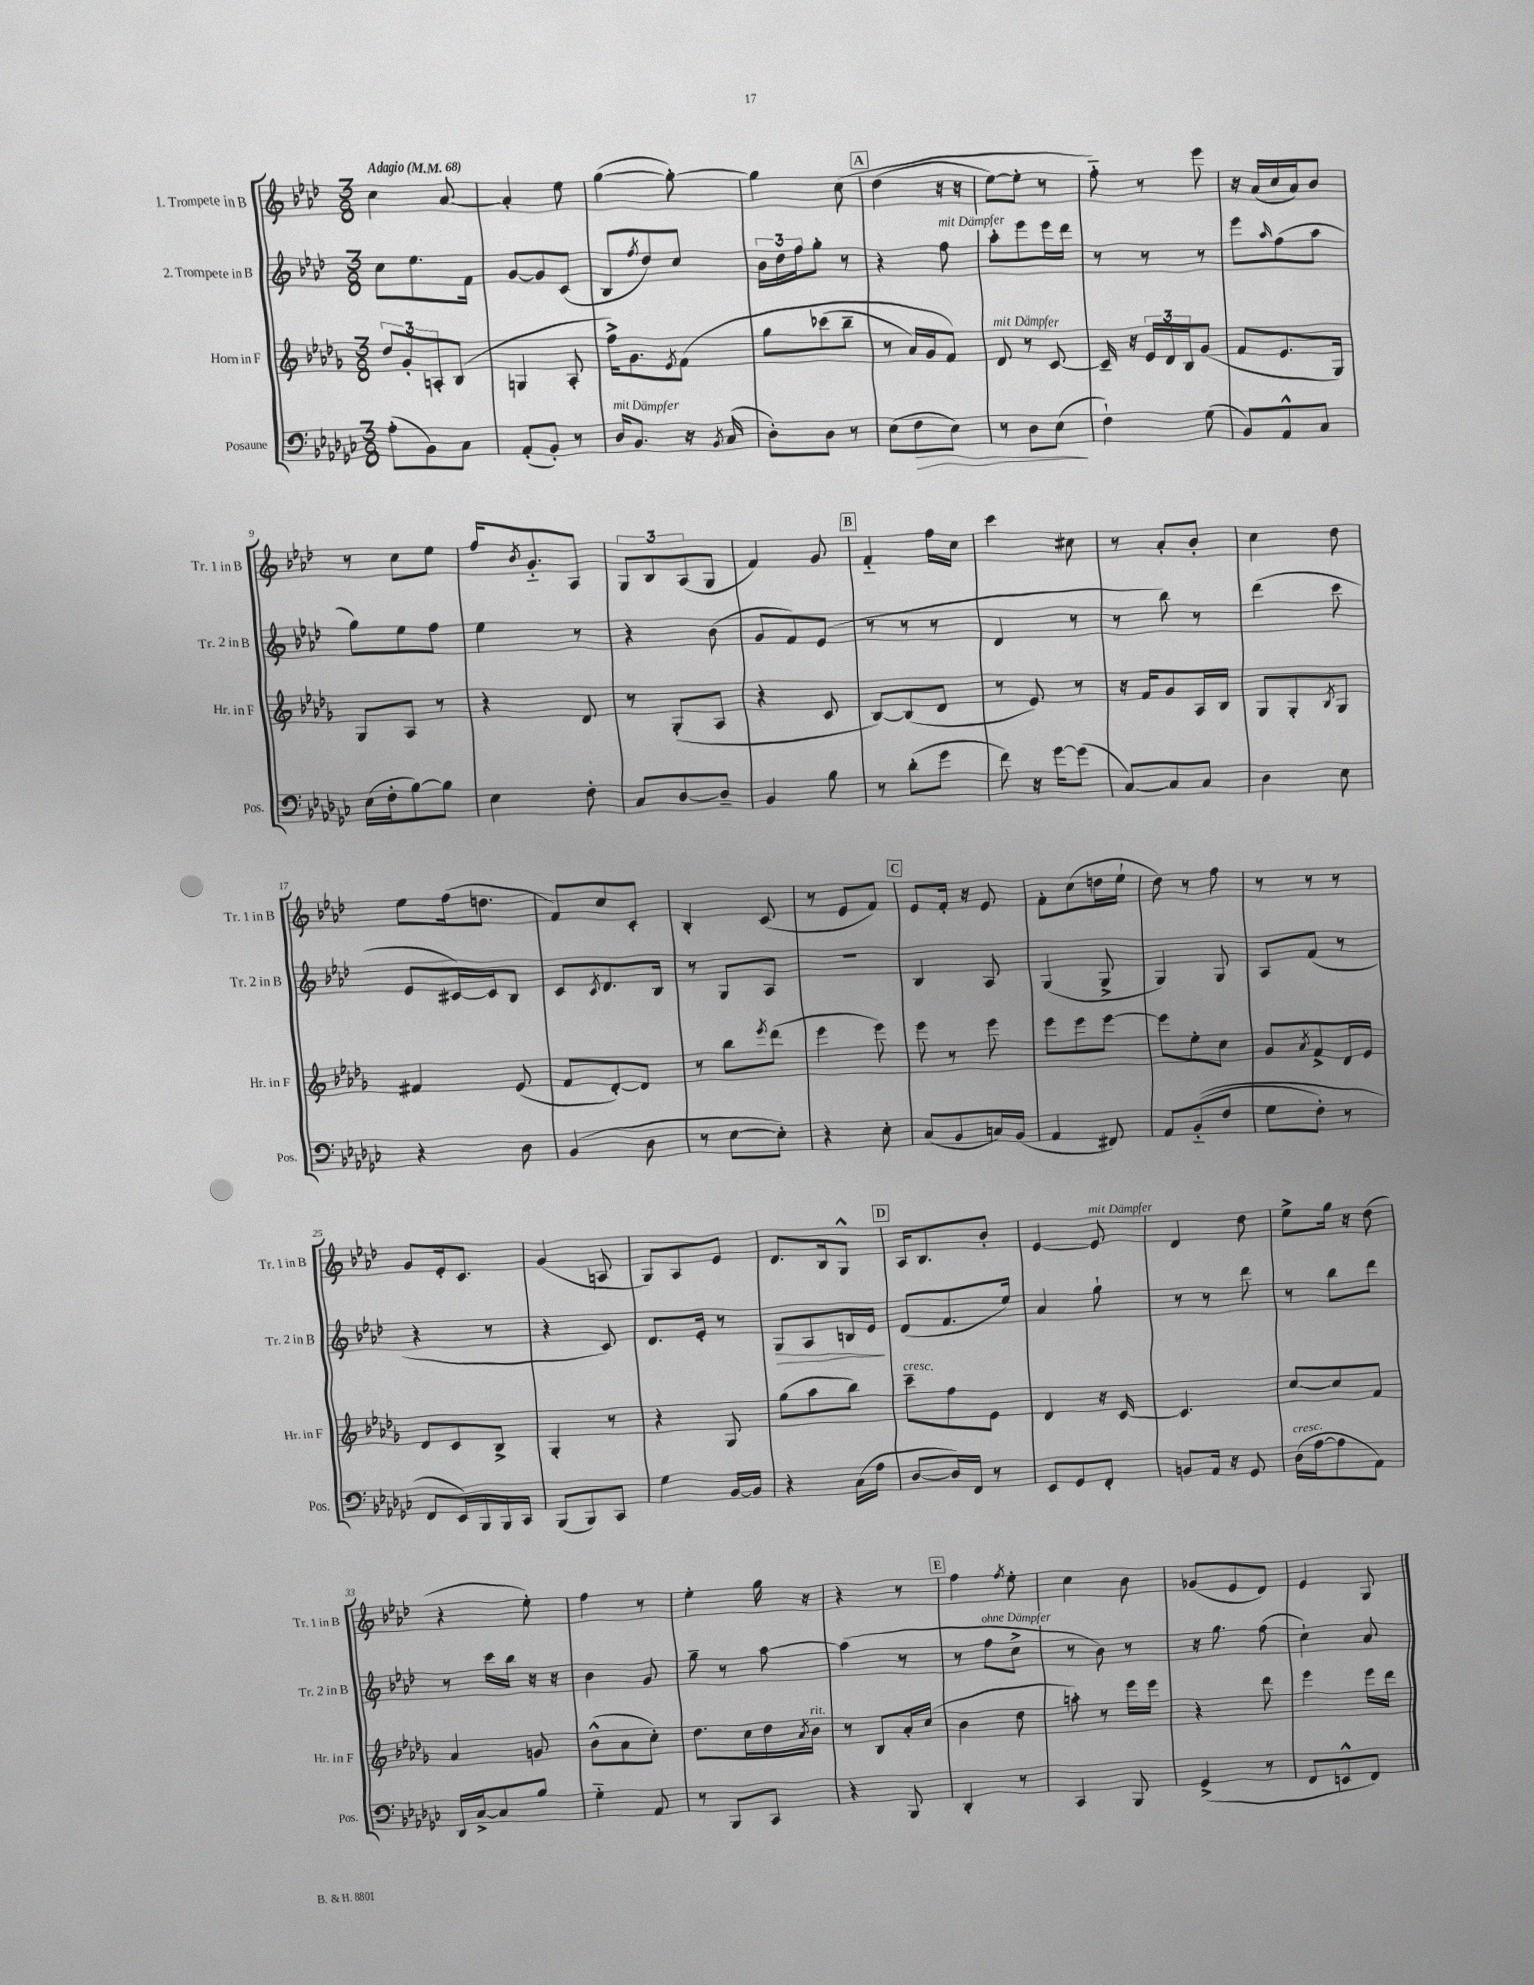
<<
\new StaffGroup <<
\new Staff = "s0" \with { instrumentName = "1. Trompete in B" shortInstrumentName = "Tr. 1 in B" } {
    \clef treble \key aes \major \numericTimeSignature \time 3/8 \tempo "Adagio" 4 = 68
    c''4 aes'8~ |
    aes'4-. ees''8 |
    g''4~( g''8~-.) |
    g''4 c''8\( |
    \mark \markup { \box "A" } des''4( r16 r16 |
    ees''8~) ees''8-. r8 |
    f''8-_\) r8 ees'''8 |
    r16 aes'16( c''16 aes'16) bes'8 |
    r8 c''8 ees''8 |
    f''16 \acciaccatura { bes'8 } g'8.-_ aes8 |
    \tuplet 3/2 { g8 bes8 aes8( } g8 |
    f'4) g'8 |
    \mark \markup { \box "B" } f'4-_ f''16 c''16 |
    c'''4 cis''8 |
    r8 aes'8-. bes'8-. |
    c''4 des''8 |
    ees''8 f''16( d''8. |
    f'8) c''8 c'8-. |
    bes4-. c'8( |
    r8 ees'8 f'8) |
    \mark \markup { \box "C" } ees'8 f'16-. r16 ees'8 |
    f'8-. c''8( d''16 ees''16-! |
    des''8) r8 f''8 |
    r8 r8 r8 |
    g'8 ees'16-. c'8. |
    g'4( a8 |
    g8) aes8 ees'8 |
    des'8. bes16 g8-^ |
    \mark \markup { \box "D" } aes16 bes8. bes'8-. |
    ees'4~ ees'8^\markup { \italic "mit Dämpfer" } |
    des'4 des''8 |
    ees''8-> g''16 r16 des''8( |
    r4 ees''8-.) |
    f''4 r8 |
    ees''4-. g''16 r16 |
    r4 r8 |
    \mark \markup { \box "E" } f''4 \acciaccatura { f''8 } ees''8-. |
    c''4 bes'8 |
    ges'8( ees'8 des'8) |
    ees'4 g8 \bar "|." |
}
\new Staff = "s1" \with { instrumentName = "2. Trompete in B" shortInstrumentName = "Tr. 2 in B" } {
    \clef treble \key aes \major \numericTimeSignature \time 3/8
    c''8 ees''8. f'16 |
    g'8~ g'8 c'8( |
    bes8 \acciaccatura { f''8 } des''8) c''8 |
    \tuplet 3/2 { bes'16 des''16 f''16 } g''8-. r8 |
    \mark \markup { \box "A" } r4 f''8^\markup { \italic "mit Dämpfer" } |
    aes''8-. ees'''8 ees'''16 des'''16 |
    r8 r8 r8 |
    ees'''8 \grace { aes''16 } f''8( aes''8 |
    g''8) ees''8 f''8 |
    ees''4 r8 |
    r4 bes'8( |
    g'8 f'8) ees'8( |
    \mark \markup { \box "B" } r8 r8 r8 |
    des'4 r8 |
    r8 bes''8) r8 |
    des'''4( c'''8 |
    ees'8 cis'16~) cis'16 bes8 |
    c'8 \acciaccatura { c'8 } des'8. bes16 |
    r8 g8 aes8 |
    R4. |
    \mark \markup { \box "C" } bes4 aes8 |
    g4( g8-> |
    g4) g8 |
    aes8 f'8( r8 |
    r4 r8 |
    r4 c'8) |
    des'8. ees'16-. r8 |
    g8\> aes8 b16 ees'16\! |
    \mark \markup { \box "D" } des'8( f'8. ees''16) |
    aes'4 g''8-! |
    r8 r8 des'''8 |
    r8 bes''8 des'''8 |
    r8 c'''16 bes''16 r16 r16 |
    bes'4 g'8 |
    g''8-- r8 aes''8~ |
    aes''4( r8 |
    \mark \markup { \box "E" } r8 f''8^\markup { \italic "ohne Dämpfer" } c''8-> |
    r8 bes'8) r8 |
    r16 g''8. f''8( |
    c''4-!) aes'8 \bar "|." |
}
\new Staff = "s2" \with { instrumentName = "Horn in F" shortInstrumentName = "Hr. in F" } {
    \clef treble \key des \major \numericTimeSignature \time 3/8
    \tuplet 3/2 { des''8 ges'8-. a8-. } bes8( |
    g4 aes8-. |
    f''16->) ges'8. \acciaccatura { ees'8 } f'8\( |
    ges''8 ces'''8( bes''8-- |
    \mark \markup { \box "A" } r8 aes'16) ges'16 f'8\) |
    des'8^\markup { \italic "mit Dämpfer" } r8 c'8~ |
    c'16-- r16 \tuplet 3/2 { ees'16 des'16 bes16 } ges'8( |
    f'8 ees'8. ges16) |
    ges8 aes8 r8 |
    r4 des'8 |
    r8 ges8-.( aes8 |
    r4 c'8 |
    \mark \markup { \box "B" } bes8~) bes8( des'8 |
    r8 ees'8) r8 |
    r16 f'16 ges'8 aes16 bes16 |
    ges8 ges8-. \acciaccatura { bes8 } ges8 |
    fis'4 ees'8( |
    f'8 des'8~-.) des'8 |
    r8 bes''8 \acciaccatura { ees'''8 } des'''8( |
    ees'''4 ees'''8) |
    \mark \markup { \box "C" } ees'''8 r8 ees'''8 |
    ees'''8 ees'''8 ees'''8~ |
    ees'''8 ees''8-. c''8 |
    ges'8 \acciaccatura { aes'8 } f'8-> des'16 ees'16 |
    des'8 c'8 bes8-> |
    ges4-. r8 |
    r4 ges8 |
    ges''8( aes''8 bes''8) |
    \mark \markup { \box "D" } c'''8--^\markup { \italic "cresc." } f''8 ees'8 |
    des'4 r16 c'16~ |
    c'4. |
    c''8~ c''8 f'8 |
    aes'4 g'8 |
    bes'8-^( aes'8 c''8-.) |
    des''8. c''16 des''16 \acciaccatura { aes'8 } bes'16^\markup { \italic "rit." } |
    r8 bes8 aes'16-. c''16( |
    \mark \markup { \box "E" } bes'4 des''8 |
    a''8-.) r8 ees'''16 ees'''16 |
    r4 des'''8 |
    ees'''4 ees'''16 des'''16 \bar "|." |
}
\new Staff = "s3" \with { instrumentName = "Posaune" shortInstrumentName = "Pos." } {
    \clef bass \key ges \major \numericTimeSignature \time 3/8
    aes8-.( bes,8) ces8 |
    aes,8-.( bes,8-.) r8 |
    des16^\markup { \italic "mit Dämpfer" } bes,8. r16 \acciaccatura { bes,8 } ces16( |
    des8-.) des8 r8 |
    \mark \markup { \box "A" } ees8( f8\> ees8) |
    r8 des8 ees8\!( |
    f4-!) ges8( |
    bes,8) aes,8-^ ces8 |
    ees16( f16-. bes8~) bes8 |
    ees4 f8-. |
    ces8 des8~ des8-- |
    bes,4 bes8 |
    \mark \markup { \box "B" } r8 des'8-.( ges'8 |
    f'8) r16 ges'16~ ges'8( |
    ces8~) ces8 ces8 |
    des4 ees8 |
    r4 des8 |
    bes,4( des8 |
    r8 ees8~ ees8-.) |
    r4 ees8-. |
    \mark \markup { \box "C" } ces8( bes,8 c16) bes,16( |
    aes,4 fis,8) |
    aes,8 bes,8-_(\( f8 |
    ges8 f8-.) r8 |
    f,8 ees,16\) bes,,16 bes,,16 ces,16 |
    bes,,8( bes,,8) ces,8 |
    ges4 bes,16~ bes,16 |
    r4 ces16( aes16 |
    \mark \markup { \box "D" } des8~ des16) f,16 r8 |
    ees,8 ges,8 f,8-. |
    b,8 aes,16 r16 ges,8 |
    des16^\markup { \italic "cresc." }( aes16~ aes8 aes,8) |
    des,16 ces16~-> ces8 bes8 |
    ges4-_ aes,8 |
    r8 bes,,8 ces,8 |
    r4 bes,,8 |
    \mark \markup { \box "E" } des,4-. r8 |
    ces,4 bes,,8 |
    ges,4->( r8 |
    f,8 e,8-^ f,8) \bar "|." |
}
>>
>>
